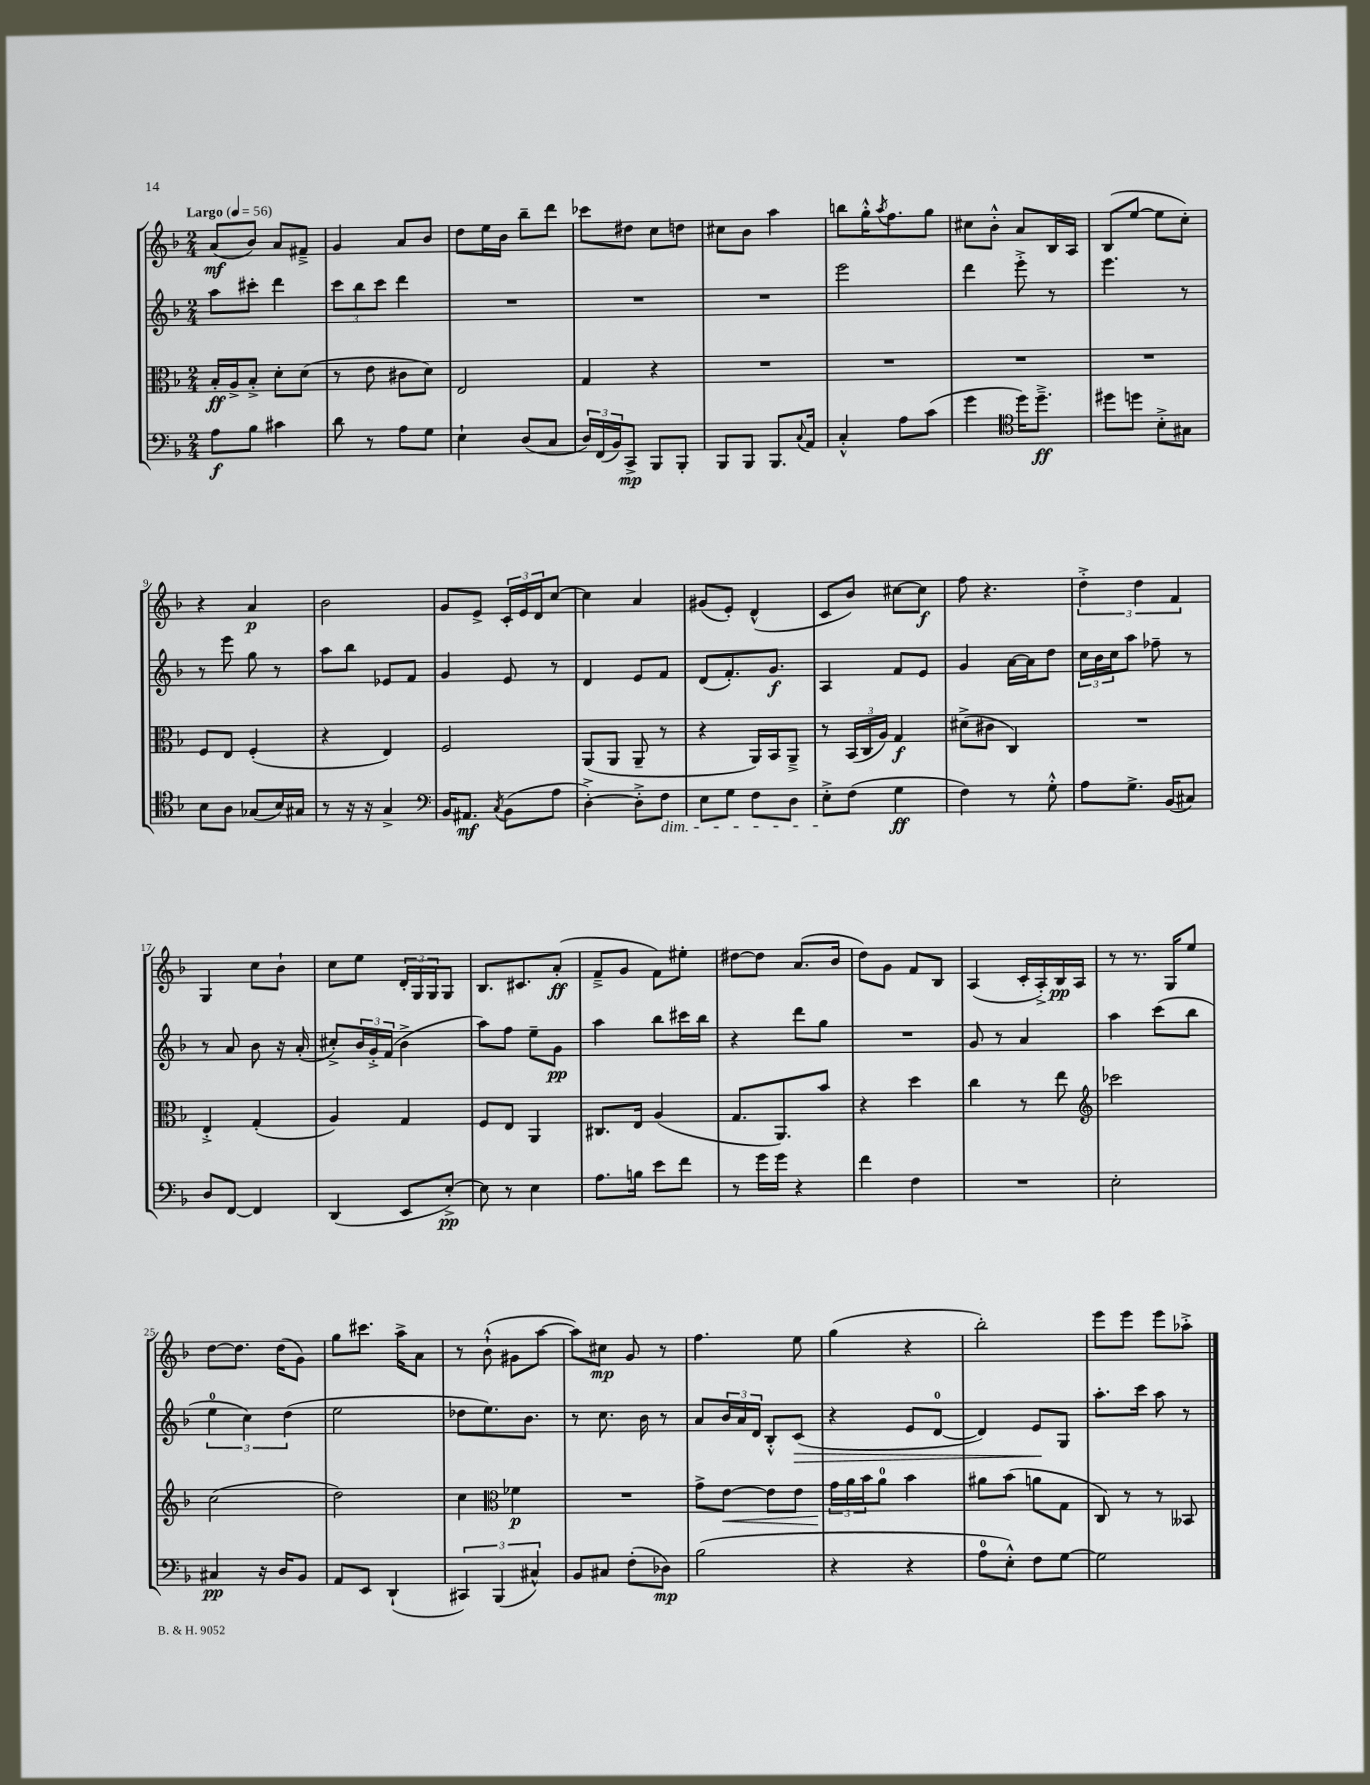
<<
\new StaffGroup <<
\new Staff = "s0" {
    \clef treble \key f \major \numericTimeSignature \time 2/4 \tempo "Largo" 4 = 56
    a'8\mf( bes'8) a'8 fis'8---> |
    g'4 a'8 bes'8 |
    d''8 e''16 bes'16 bes''8-- d'''8 |
    ces'''8 dis''8 c''8 d''8 |
    cis''8 bes'8 a''4 |
    b''8 g''16-.-^ \acciaccatura { a''8 } f''8. g''8 |
    cis''8 bes'8-.-^ a'8 bes16 a16 |
    bes8( e''8~ e''8 c''8-.) |
    r4 a'4\p |
    bes'2 |
    g'8 e'8-> \tuplet 3/2 { c'16-. e'16 d'16 } c''8~ |
    c''4 a'4 |
    gis'8( e'8-.) d'4-^( |
    c'8 bes'8) cis''8~ cis''8\f |
    f''8 r4. |
    \tuplet 3/2 { d''4-.-> d''4 f'4 } |
    g4 c''8 bes'8-! |
    c''8 e''8 \tuplet 3/2 { d'16-. g16 g16 } g8 |
    bes8. cis'8. a'8-.\ff( |
    f'8---> g'8 f'8) eis''8-. |
    dis''8~ dis''8 a'8.( bes'16 |
    d''8) g'8 f'8 bes8 |
    a4( c'16-. a16-.->) bes16\pp a16 |
    r8 r8. g16 e''8 |
    d''8~ d''8. d''16( g'8) |
    g''8 cis'''8. a''16-> a'8 |
    r8 bes'8-!-^( gis'8 a''8~ |
    a''8) cis''8\mp g'8 r8 |
    f''4. e''8 |
    g''4( r4 |
    bes''2-.) |
    e'''8 e'''8 e'''8 aes''8-.-> \bar "|." |
}
\new Staff = "s1" {
    \clef treble \key f \major \numericTimeSignature \time 2/4
    a''8 cis'''8-. d'''4 |
    \tuplet 3/2 { c'''8 bes''8 c'''8 } d'''4 |
    R2 |
    R2 |
    R2 |
    e'''2 |
    d'''4 e'''8-.-> r8 |
    e'''4. r8 |
    r8 e'''8 g''8 r8 |
    a''8 bes''8 ees'8 f'8 |
    g'4 e'8 r8 |
    d'4 e'8 f'8 |
    d'8( f'8.-.) g'8.\f |
    a4 f'8 e'8 |
    g'4 a'16~ a'16 d''8 |
    \tuplet 3/2 { c''16 bes'16 c''16 } a''8 fes''8-- r8 |
    r8 a'8 bes'8 r16 a'16-.( |
    cis''8-.->) \tuplet 3/2 { bes'16 g'16-.-> f'16( } bes'4-> |
    a''8) f''8 e''8-- g'8\pp |
    a''4 bes''8 cis'''16 bes''16 |
    r4 d'''8 g''8 |
    R2 |
    g'8 r8 a'4 |
    a''4 c'''8( bes''8 |
    \tuplet 3/2 { e''4-0 c''4) d''4( } |
    e''2 |
    des''8 e''8.) bes'8. |
    r8 c''8. bes'16 r8 |
    a'8 \tuplet 3/2 { bes'16 a'16 d'16 } bes8-.-^ c'8\>( |
    r4 e'8 d'8-0~ |
    d'4) e'8\! g8 |
    a''8.-. c'''16 a''8 r8 \bar "|." |
}
\new Staff = "s2" {
    \clef alto \key f \major \numericTimeSignature \time 2/4
    bes16-.\ff a16-> bes8-.-> d'8-. d'8( |
    r8 e'8 cis'8 d'8) |
    e2 |
    g4 r4 |
    R2 |
    R2 |
    R2 |
    R2 |
    f8 e8 f4-.( |
    r4 e4) |
    f2 |
    a,8( a,8 a,8-- r8 |
    r4 a,16) bes,16 a,8---> |
    r8 \tuplet 3/2 { bes,16( c16 a16) } g4\f |
    dis'8->( cis'8 c4) |
    R2 |
    e4-.-> g4-.( |
    a4) g4 |
    f8 e8 a,4 |
    cis8. e16 a4( |
    g8. a,8.) bes'8 |
    r4 d''4 |
    c''4 r8 e''8 |
    \clef treble ces'''2 |
    c''2( |
    d''2) |
    c''4 \clef alto fes'4\p |
    R2 |
    g'8-> e'8~\< e'8 e'8 |
    \tuplet 3/2 { g'16\! a'16 bes'16 } a'8-0 bes'4 |
    ais'8 bes'8( a'8 g8 |
    c8) r8 r8 beses,8 \bar "|." |
}
\new Staff = "s3" {
    \clef bass \key f \major \numericTimeSignature \time 2/4
    a8\f bes8 cis'4 |
    d'8 r8 a8 g8 |
    e4-! d8( c8 |
    \tuplet 3/2 { d16) f,16( bes,16) } c,8->\mp bes,,8 bes,,8-. |
    bes,,8 bes,,8 bes,,8. \appoggiatura { c8 } a,16 |
    c4-.-^ a8 c'8( |
    g'4 \clef tenor d''16) d''8.--->\ff |
    dis''8 d''8 bes8-.-> gis8 |
    bes8 a8 ges8( bes16) gis16 |
    r8 r16 r16 g4-> |
    \clef bass bes,16 ais,8.\mf \acciaccatura { c8 } bes,8( a8 |
    d4~-.->) d8-.-> f8\dim |
    e8 g8 f8 d8 |
    e8-.->\! f8( g4\ff |
    f4) r8 g8-.-^ |
    a8 g8.-> bes,16( cis8) |
    d8 f,8~ f,4 |
    d,4( e,8 e8~-.->\pp) |
    e8 r8 e4 |
    a8. b16 e'8 f'8 |
    r8 g'16 g'16 r4 |
    f'4 f4 |
    R2 |
    e2-. |
    cis4\pp r16 d16 bes,8 |
    a,8 e,8 d,4-!( |
    \tuplet 3/2 { cis,4) bes,,4( cis4-^) } |
    bes,8 cis8 f8-.( des8\mp) |
    bes2( |
    r4 r4 |
    a8-0 e8-.-^) f8 g8~ |
    g2 \bar "|." |
}
>>
>>
